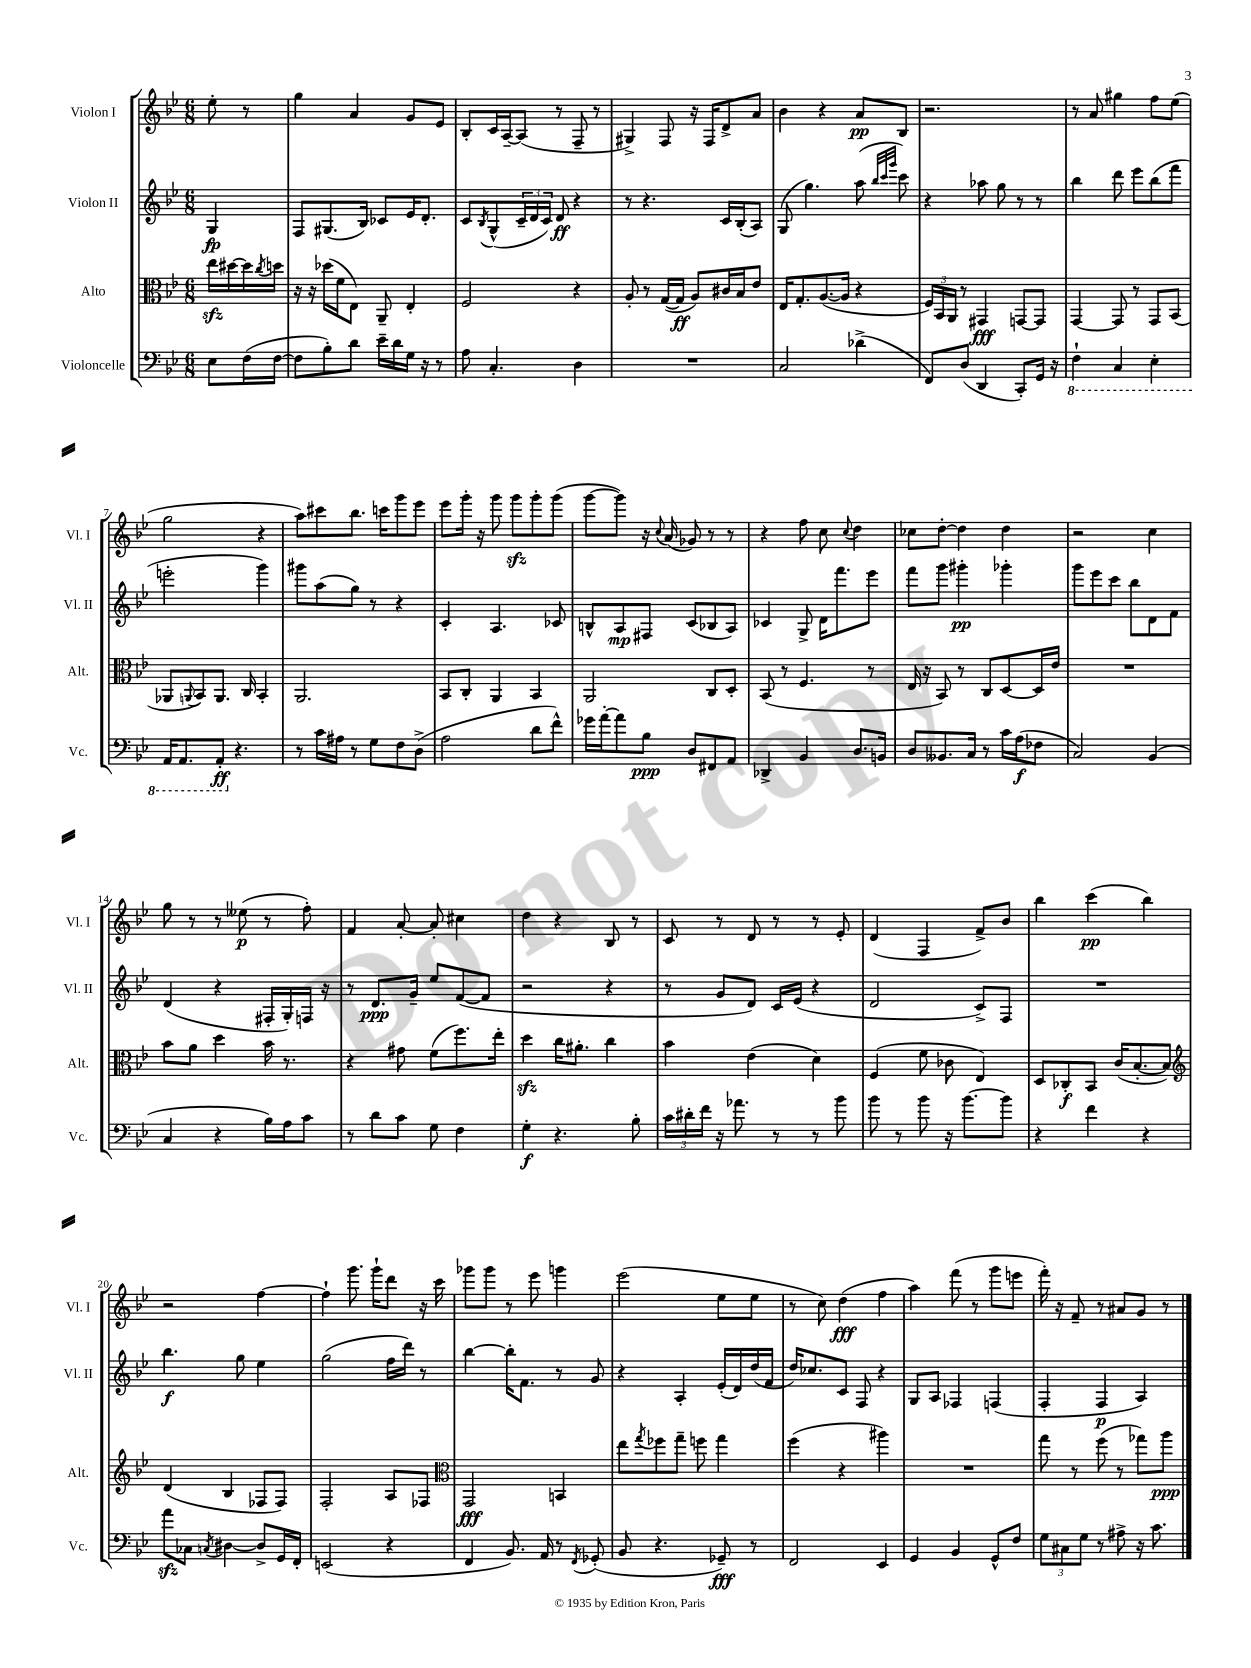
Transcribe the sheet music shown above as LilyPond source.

<<
\new StaffGroup <<
\new Staff = "s0" \with { instrumentName = "Violon I" shortInstrumentName = "Vl. I" } {
    \clef treble \key bes \major \numericTimeSignature \time 6/8 \partial 4
    ees''8-. r8 |
    g''4 a'4 g'8 ees'8 |
    bes8-. c'16 a16~-- a8( r8 f8-- r8 |
    gis4->) f8 r16 f16 d'8-> a'8 |
    bes'4 r4 a'8\pp bes8 |
    r2. |
    r8 a'8 gis''4 f''8 ees''8( |
    g''2 r4 |
    a''8) cis'''8 bes''8. c'''16 g'''8 ees'''8 |
    ees'''8 g'''16-. r16 g'''8 g'''8\sfz g'''8-. g'''8( |
    g'''8~ g'''8) r16 \appoggiatura { c''8 } a'16( ges'8) r8 r8 |
    r4 f''8 c''8 \appoggiatura { c''8 } d''4 |
    ces''8 d''8~-. d''4 d''4 |
    r2 c''4 |
    g''8 r8 r8 eeses''8\p( r8 f''8-.) |
    f'4 a'8~-. a'8-. cis''4 |
    d''4 r4 bes8 r8 |
    c'8 r8 d'8 r8 r8 ees'8-. |
    d'4( f4 f'8->) bes'8 |
    bes''4 c'''4\pp( bes''4) |
    r2 f''4~ |
    f''4-! g'''8. g'''16-! d'''8 r16 c'''16 |
    ges'''8 ges'''8 r8 ees'''8 g'''4 |
    ees'''2( ees''8 ees''8 |
    r8 c''8) d''4\fff( f''4 |
    a''4) f'''8( r8 g'''8 e'''8 |
    f'''16-.) r16 f'8-- r8 ais'8 g'8 r8 \bar "|." |
}
\new Staff = "s1" \with { instrumentName = "Violon II" shortInstrumentName = "Vl. II" } {
    \clef treble \key bes \major \numericTimeSignature \time 6/8 \partial 4
    g4\fp |
    f8 gis8.( bes16) ces'8 ees'16 d'8.-. |
    c'8 \acciaccatura { bes8 } g8-^( \tuplet 3/2 { c'16-- d'16 c'16) } d'8\ff r4 |
    r8 r4. c'16 bes16-.( a8) |
    g8( g''4.) a''8( \grace { bes''32 c'''32 g'''32 } c'''8) |
    r4 aes''8 g''8 r8 r8 |
    bes''4 d'''8 ees'''8 bes''8( f'''8 |
    e'''2-. g'''4) |
    gis'''8 a''8( g''8) r8 r4 |
    c'4-. a4. ces'8 |
    b8-^ a8\mp fis8 c'8( bes8 a8) |
    ces'4 g8-> d'16 f'''8. ees'''8 |
    f'''8 g'''8 gis'''4-.\pp ges'''4-. |
    g'''8 ees'''8 c'''8 bes''8 d'8 f'8 |
    d'4( r4 fis16-. g16-.) f16 r16 |
    r8 d'8.\ppp g'16-- ees''8 f'8~( f'8 |
    r2 r4 |
    r8 g'8 d'8) c'16 ees'16( r4 |
    d'2 c'8->) f8 |
    R2. |
    bes''4.\f g''8 ees''4 |
    g''2( f''16 d'''16) r8 |
    bes''4~ bes''16-. f'8. r8 g'8 |
    r4 a4-. ees'16-.( d'16) d''16( f'16 |
    d''16) ces''8. c'8 f8 r4 |
    g8 a8 fes4 f4( |
    f4-. f4\p a4) \bar "|." |
}
\new Staff = "s2" \with { instrumentName = "Alto" shortInstrumentName = "Alt." } {
    \clef alto \key bes \major \numericTimeSignature \time 6/8 \partial 4
    ees''16\sfz dis''16~ dis''16 \acciaccatura { c''8 } d''16 |
    r16 r16 des''16( f'16 ees8) a,8-- ees4-. |
    f2 r4 |
    a8-. r8 g16~( g16\ff a8) cis'16 bes16 ees'8 |
    ees16 g8.-. a8.~( a16 r4 |
    \tuplet 3/2 { f16) bes,16 a,16 } r8 gis,4\fff g,8~ g,8 |
    g,4~ g,8 r8 g,8 bes,8( |
    aes,8 \appoggiatura { a,8 } bes,8) a,8. c16 bes,4-. |
    a,2. |
    bes,8 c8-. a,4 bes,4 |
    a,2 c8 d8-. |
    bes,8( r8 f4. r8 |
    ees16 r16 bes,8) r8 c8 d8~ d16 ees'16 |
    R2. |
    bes'8 a'8 d''4 bes'16 r8. |
    r4 gis'8 f'8( f''8.) ees''16-. |
    d''4\sfz c''16 ais'8.-. c''4 |
    bes'4 ees'4( d'4) |
    f4( f'8 ces'8 ees4) |
    d8 ces8-.\f bes,8 c'16( bes8.~-. bes8) |
    \clef treble d'4( bes4 fes8 fes8) |
    f2-. a8 fes8 |
    \clef alto g,2\fff b,4 |
    ees''8 \acciaccatura { g''8 } fes''8 g''8-- f''8 g''4 |
    f''4( r4 ais''4) |
    R2. |
    g''8 r8 f''8( r8 ges''8) a''8\ppp \bar "|." |
}
\new Staff = "s3" \with { instrumentName = "Violoncelle" shortInstrumentName = "Vc." } {
    \clef bass \key bes \major \numericTimeSignature \time 6/8 \partial 4
    ees8 f16( f16~ |
    f8 bes8-.) d'8 ees'16-- d'16 g16 r16 r8 |
    a8 c4.-. d4 |
    R2. |
    c2 des'4->( |
    f,8) d8( d,4 c,8-.) g,16 r16 |
    \ottava #-1 f,4-! c,4 ees,4-. |
    a,,16 a,,8. a,,8-.\ff \ottava #0 r4. |
    r8 c'16 ais16 r8 g8 f8 d8->( |
    a2 d'8 f'8-^) |
    ges'16 a'16~-. a'8 bes8\ppp d8 fis,8 a,8 |
    des,4-> bes,4 d8. b,16 |
    d8 beses,8. c16 r8 c'16 a16\f( fes8 |
    c2) bes,4( |
    c4 r4 bes16) a16 c'8 |
    r8 d'8 c'8 g8 f4 |
    g4-.\f r4. bes8-. |
    \tuplet 3/2 { c'16 dis'16-. f'16 } r16 aes'8. r8 r8 bes'8 |
    bes'8 r8 bes'8 r16 bes'8.~ bes'8 |
    r4 f'4 r4 |
    a'8\sfz ces8 \acciaccatura { c8 } dis4~ dis8-> g,16 f,16-. |
    e,2( r4 |
    f,4 bes,8.) a,16 r8 \acciaccatura { f,8 } ges,8-.( |
    bes,8 r4. ges,8--\fff) r8 |
    f,2 ees,4 |
    g,4 bes,4 g,8-^ f8 |
    \tuplet 3/2 { g8 cis8 g8 } r8 ais8-> r16 c'8. \bar "|." |
}
>>
>>
